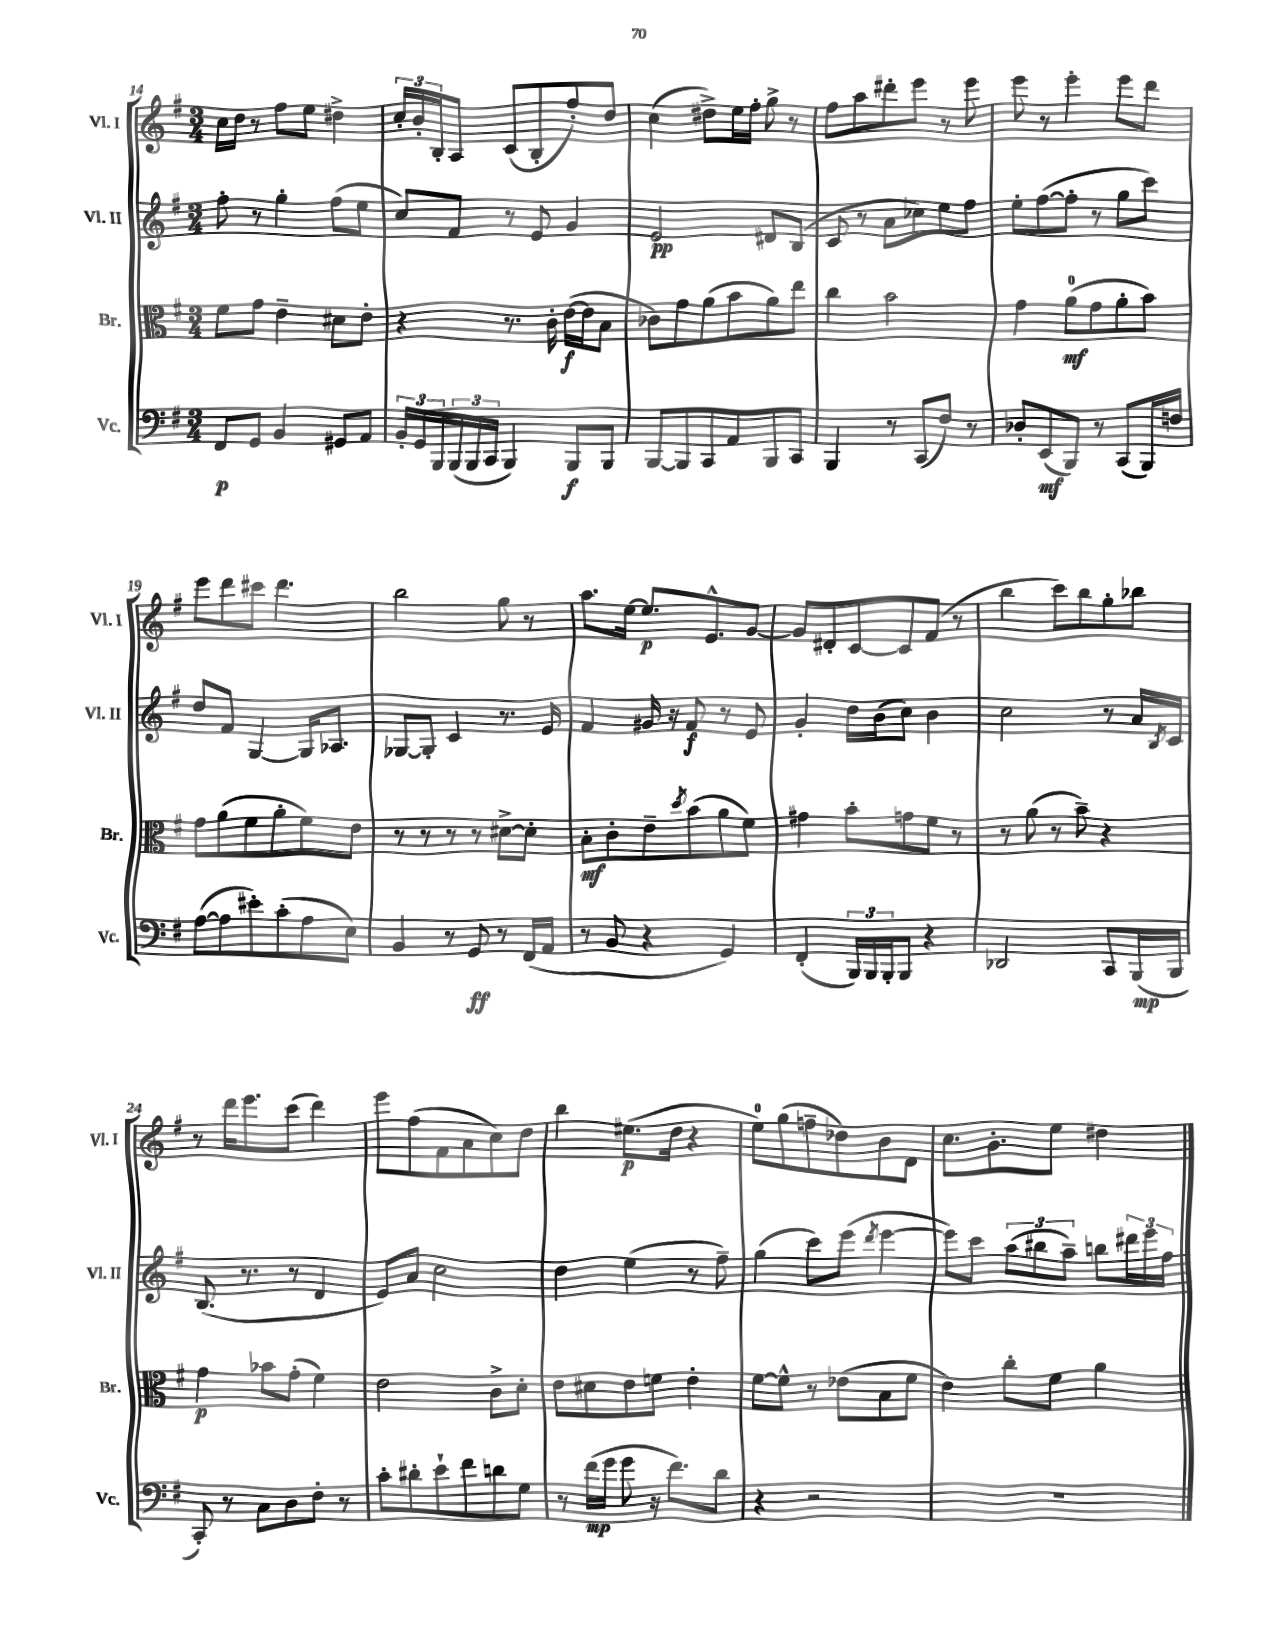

**kern	**kern	**kern	**kern
*staff4	*staff3	*staff2	*staff1
*clefF4	*clefC3	*clefG2	*clefG2
*k[f#]	*k[f#]	*k[f#]	*k[f#]
*M3/4	*M3/4	*M3/4	*M3/4
8FF#	8f#	8ff#'	16cc
.	.	.	16dd
8GG	8g	8r	8r
4BB	4e~	4gg'	8ff#
.	.	.	8ee
8GG#	8d#	(8ff#	4dd#^
8AA	8e'	8ee	.
=	=	=	=
24BB'	4r	8cc)	24cc'
24GG	.	.	24b'
24BBB	.	.	24B'
(24BBB	.	8f#	8A
24BBB	.	.	.
24CC	.	.	.
4BBB)	8.r	8r	(8c
.	.	8e	8B'
.	16c'	.	.
8BBB	([16e	4g	8ff#')
.	16e]	.	.
8BBB	8B	.	8dd
=	=	=	=
[8BBB	8c-)	2e	(4cc
8BBB]	8g	.	.
8CC	(8a	.	8dd#^)
8AA	8b	.	16ee
.	.	.	16ff#'
8BBB	8a)	8d#	8gg^
8CC	8ee	(8B	8r
=	=	=	=
4BBB	4cc	8c	8ff#
.	.	8r	8aa
8r	2b	8a	8ddd#'
(8CC	.	8cc-)	8eee
8F#)	.	8ee	8r
8r	.	8ff#	8eee
=	=	=	=
8D-'	4g	8ee'	8eee
(8EE	.	([8ff#	8r
8BBB)	(8a	8ff#']	4eee'
8r	8g	8r	.
(8CC	8a'	8gg	8eee
16BBB)	8b)	8ccc)	8ddd
16F	.	.	.
=	=	=	=
([8A	8g	8dd	8eee
8A]	(8a	8f#	8ddd
8e#')	8f#	[4G	8ccc#
(8c'	8a'	.	4.ddd
8A	8f#)	16G]	.
.	.	8.A-	.
8E)	8e	.	.
=	=	=	=
4BB	8r	[8G-	2bb
.	8r	8G-']	.
8r	8r	4c	.
8GG	8r	.	.
8r	[8d#^	8.r	8gg
(16FF#	8d#']	.	8r
16AA	.	16e	.
=	=	=	=
8r	8B'	4f#	8.aa
8BB	8c'	.	.
.	.	.	[16ee
4r	8e~	16g#	8.ee]
.	.	16r	.
.	8qdd	.	.
.	(8b	8f#	.
.	.	.	8.e^^
4GG)	8a	8r	.
.	8f#)	8e	[8g
=	=	=	=
(4FF#'	4g#	4g'	8g]
.	.	.	8d#'
24BBB)	8b'	16dd	[8c
24BBB	.	.	.
.	.	(16b	.
24BBB'	.	.	.
8BBB	8g	8cc)	8c]
4r	8f#	4b	(8f#
.	8r	.	8r
=	=	=	=
2DD-	8r	2cc	4bb
.	(8a	.	.
.	8r	.	8ccc)
.	8b~)	.	8bb
8CC	4r	8r	8gg'
(16BBB	.	16a	8bb-
.	.	8qB	.
16BBB	.	16c	.
=	=	=	=
8CC')	4g	(8.B	8r
8r	.	.	16ddd
.	.	8.r	8.eee
8C	8b-	.	.
8D	(8g'	8r	(8ccc
8F#'	4f#)	4d	4ddd)
8r	.	.	.
=	=	=	=
8c'	2e	8e)	8eee
8d#'	.	8a	(8ff#
8e`	.	2cc	8f#
8f#	.	.	8a
8d	8c^	.	8cc)
8G	8d'	.	8dd
=	=	=	=
8r	8e	4dd	4bb
(16f#	8d#	.	.
16g	.	.	.
8g	8e	(4ee	(8.ee#
16r	8f	.	.
8.f#)	.	.	16dd
.	4e'	8r	4r
8d	.	8ff#~)	.
=	=	=	=
4r	[8f#	(4gg	8ee)
.	8f#^^]	.	(8gg
2r	8r	8ccc)	8ff~
.	(8e-	(8eee	8dd-)
.	.	8qddd	.
.	8B	[4eee	8b
.	8f#	.	8d
=	=	=	=
2.r	4e)	8eee])	8.cc
.	.	8ccc	.
.	.	.	8.g'
.	8cc'	(12aa	.
.	.	12bb#	.
.	8f#	.	8ee
.	.	12aa~)	.
.	4a	8bb	4dd#
.	.	24ddd#	.
.	.	24eee	.
.	.	24ff#	.
==	==	==	==
*-	*-	*-	*-
